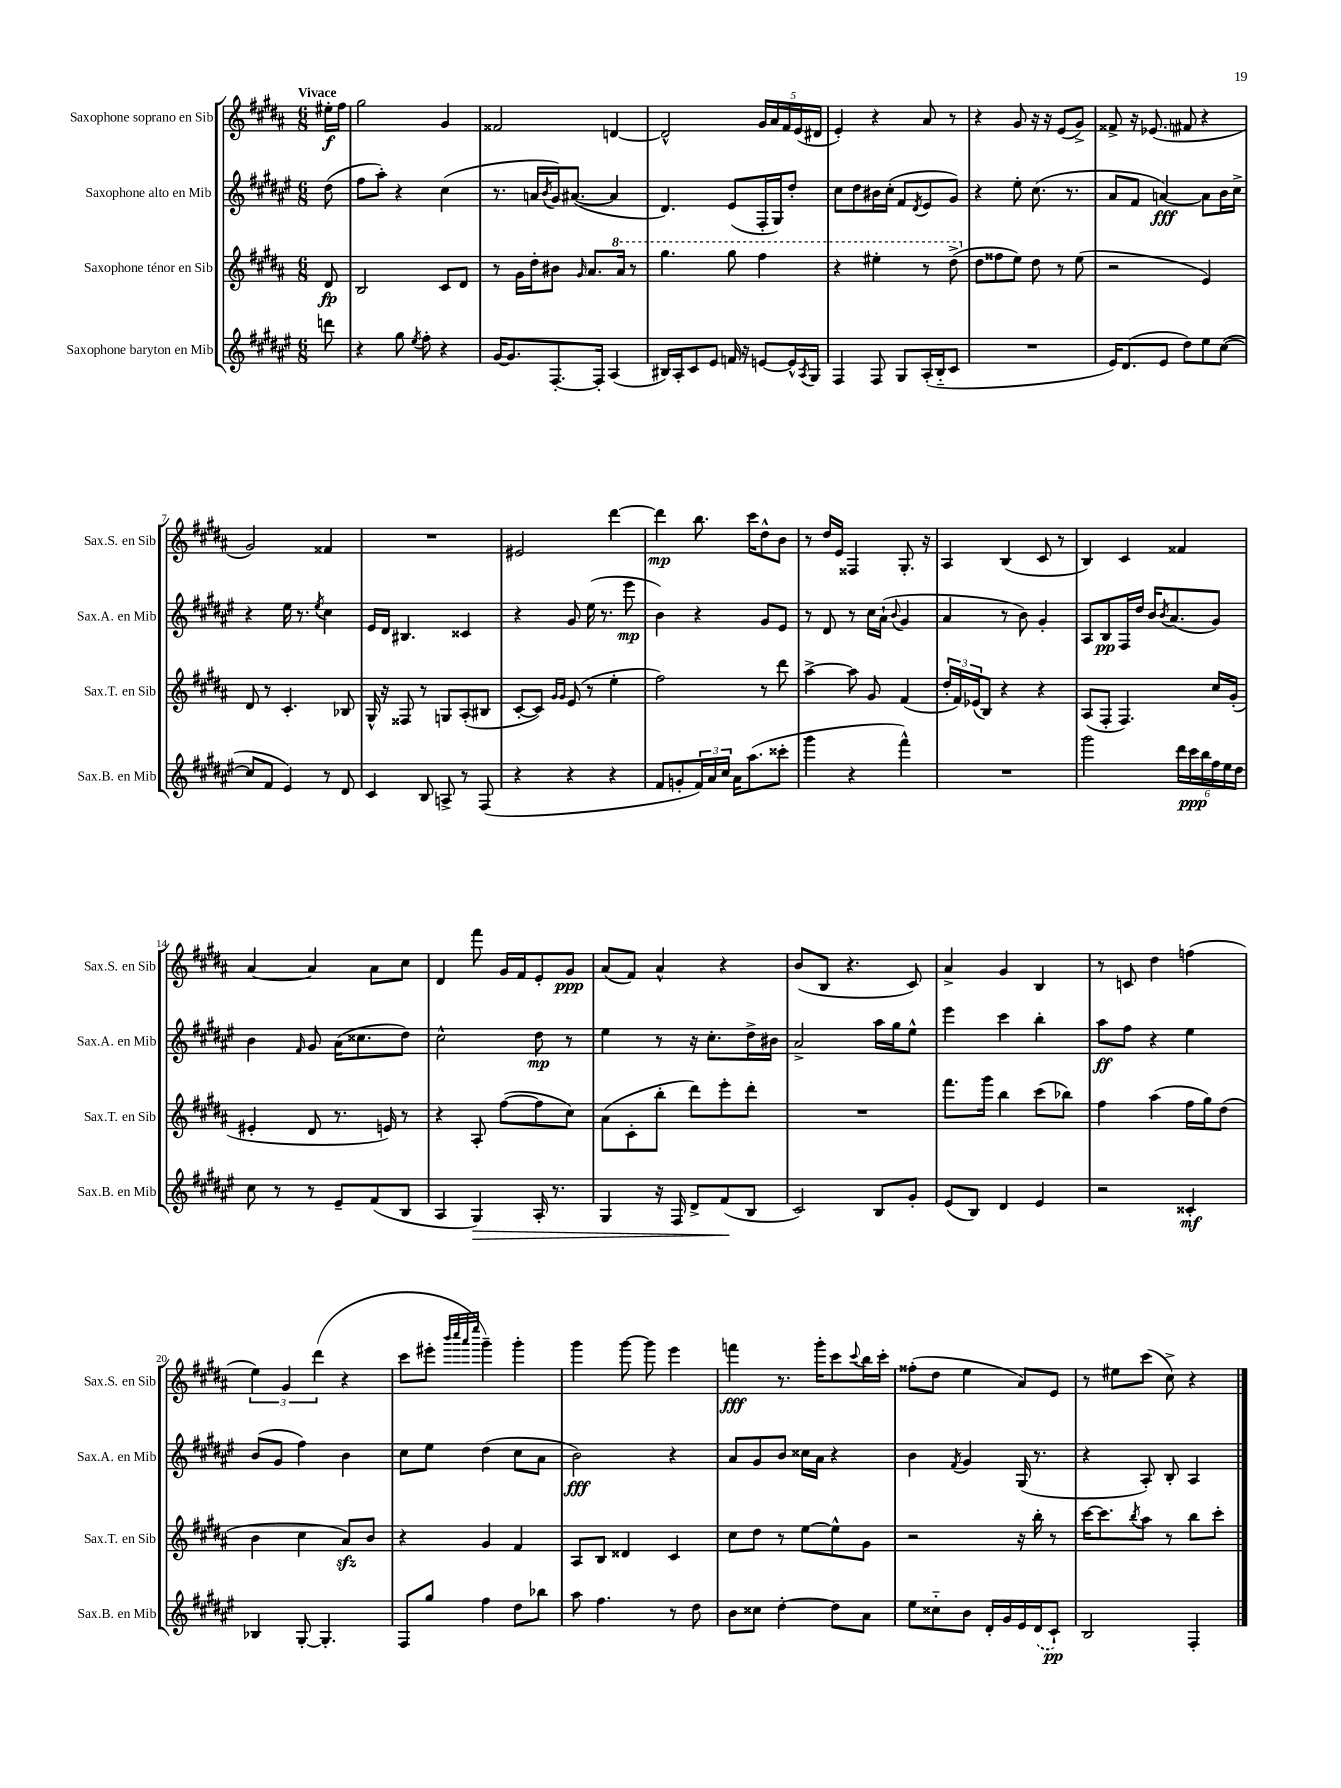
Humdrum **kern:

**kern	**dynam	**kern	**dynam	**kern	**dynam	**kern	**dynam
*part4	*part4	*part3	*part3	*part2	*part2	*part1	*part1
*staff4	*staff4	*staff3	*staff3	*staff2	*staff2	*staff1	*staff1
*I"Saxophone baryton en Mib	*	*I"Saxophone ténor en Sib	*	*I"Saxophone alto en Mib	*	*I"Saxophone soprano en Sib	*
*I'Sax.B. en Mib	*	*I'Sax.T. en Sib	*	*I'Sax.A. en Mib	*	*I'Sax.S. en Sib	*
*clefG2	*	*clefG2	*	*clefG2	*	*clefG2	*
*k[f#c#g#d#a#e#]	*	*k[f#c#g#d#a#]	*	*k[f#c#g#d#a#e#]	*	*k[f#c#g#d#a#]	*
*M6/8	*	*M6/8	*	*M6/8	*	*M6/8	*
=	=	=	=	=	=	=	=
!	!	!	!	!	!	!LO:TX:a:B:t=Vivace	!
8dddn\	.	8d#/	fp	(8dd#\	.	16ee#X'\LL	f
.	.	.	.	.	.	16ff#\JJ	.
=1	=1	=1	=1	=1	=1	=1	=1
4r	.	2B/	.	8ff#\L	.	2gg#\	.
.	.	.	.	8aa#'\J)	.	.	.
8gg#\	.	.	.	4r	.	.	.
8qee#/	.	.	.	.	.	.	.
8ff#'\	.	.	.	.	.	.	.
4r	.	8c#/L	.	(4cc#\	.	4g#/	.
.	.	8d#/J	.	.	.	.	.
=2	=2	=2	=2	=2	=2	=2	=2
[16g#/KL	.	8r	.	8.r	.	2f##X/	.
8.g#/]	.	.	.	.	.	.	.
.	.	16g#\LL	.	.	.	.	.
.	.	16dd#'\J	.	16an/LL	.	.	.
.	.	.	.	8qb/	.	.	.
[8.F#'/	.	8b#X\J	.	16g#/J)	.	.	.
.	.	.	.	([8.a#X/J	.	.	.
.	.	16qqg#/	.	.	.	.	.
.	.	8.a#/L	.	.	.	.	.
16F#'/Jk]	.	.	.	.	.	.	.
(4A#/	.	.	.	4a#/]	.	[4dn/	.
*	*	*8va	*	*	*	*	*
.	.	16aa#/Jk	.	.	.	.	.
.	.	8r	.	.	.	.	.
=3	=3	=3	=3	=3	=3	=3	=3
16B#X/LL)	.	4.ggg#\	.	4.d#/)	.	2d^^/]	.
16A#'/J	.	.	.	.	.	.	.
8c#/	.	.	.	.	.	.	.
8e#/J	.	.	.	.	.	.	.
16fn/	.	8ggg#\	.	(8e#/L	.	.	.
16r	.	.	.	.	.	.	.
[8en/L	.	4fff#\	.	16F#'/L	.	20g#/LL	.
.	.	.	.	.	.	20a#/	.
.	.	.	.	16G#/J)	.	.	.
.	.	.	.	.	.	20f#/	.
16e^^/L]	.	.	.	8dd#'/J	.	.	.
.	.	.	.	.	.	(20e/	.
8qA#/	.	.	.	.	.	.	.
16G#/JJ	.	.	.	.	.	.	.
.	.	.	.	.	.	20d#X/JJ	.
=4	=4	=4	=4	=4	=4	=4	=4
4F#/	.	4r	.	8cc#\L	.	4e'/)	.
.	.	.	.	8dd#\	.	.	.
8F#/	.	4eee#X'\	.	16b#X\L	.	4r	.
.	.	.	.	(16cc#'\JJ	.	.	.
8G#/L	.	.	.	8f#/L	.	.	.
.	.	.	.	8qd#/	.	.	.
(16A#'/L	.	8r	.	8e#/	.	8a#/	.
16B/J	.	.	.	.	.	.	.
8c#/J	.	(8ddd#^\	.	8g#/J)	.	8r	.
=5	=5	=5	=5	=5	=5	=5	=5
*	*	*X8va	*	*	*	*	*
2.r	.	8dd#\L	.	4r	.	4r	.
.	.	8ff##X\	.	.	.	.	.
.	.	8ee\J)	.	8ee#'\	.	8g#/	.
.	.	8dd#\	.	(8.cc#\	.	16r	.
.	.	.	.	.	.	16r	.
.	.	8r	.	.	.	(8e/L	.
.	.	.	.	8.r	.	.	.
.	.	(8ee\	.	.	.	8g#^/J)	.
=6	=6	=6	=6	=6	=6	=6	=6
16e#/KL)	.	2r	.	8a#/L	.	8f##X^/	.
(8.d#/	.	.	.	.	.	.	.
.	.	.	.	8f#/J	.	16r	.
.	.	.	.	.	.	(8.e-X/	.
8e#/J	.	.	.	[4an/)	fff	.	.
8dd#\L)	.	.	.	.	.	8f#X/	.
8ee#\	.	4e/)	.	8a\L]	.	4r	.
([8cc#\J	.	.	.	16b\L	.	.	.
.	.	.	.	16cc#^\JJ	.	.	.
!!LO:LB:g=z
=7	=7	=7	=7	=7	=7	=7	=7
8cc#/L]	.	8d#/	.	4r	.	2g#/)	.
8f#/J	.	8r	.	.	.	.	.
4e#/)	.	4.c#'/	.	16ee#\	.	.	.
.	.	.	.	8.r	.	.	.
.	.	.	.	8qee#/	.	.	.
8r	.	.	.	4cc#\	.	4f##X/	.
8d#/	.	8B-X/	.	.	.	.	.
=8	=8	=8	=8	=8	=8	=8	=8
4c#/	.	16G#^^/	.	16e#/LL	.	2.r	.
.	.	16r	.	16d#/JJ	.	.	.
.	.	8F##X/	.	4.B#X/	.	.	.
8B/	.	8r	.	.	.	.	.
8An^/	.	8Gn/L	.	.	.	.	.
8r	.	(8A#'/	.	4c##X/	.	.	.
(8F#/	.	8B#X/J	.	.	.	.	.
=9	=9	=9	=9	=9	=9	=9	=9
4r	.	[8c#'/L	.	4r	.	2e#X/	.
.	.	8c#/J])	.	.	.	.	.
.	.	16qqg#/LL	.	.	.	.	.
.	.	16qqg#/JJ	.	.	.	.	.
4r	.	(8e/	.	8g#/	.	.	.
.	.	8r	.	(16ee#\	.	.	.
.	.	.	.	8.r	.	.	.
4r	.	4ee'\	.	.	.	[4ddd#\	.
.	.	.	.	8eee#\	mp	.	.
=10	=10	=10	=10	=10	=10	=10	=10
8f#/L	.	2ff#\)	.	4b\)	.	4ddd#\]	mp
8gn'/	.	.	.	.	.	.	.
24f#/L)	.	.	.	4r	.	8.bb\	.
24a#/	.	.	.	.	.	.	.
24cc#/JJ	.	.	.	.	.	.	.
16a#\KL	.	.	.	.	.	.	.
(8.aa#\	.	.	.	.	.	16ccc#\KL	.
.	.	8r	.	8g#/L	.	8dd#^^\	.
8ccc##X'\J	.	8ddd#\	.	8e#/J	.	8b\J	.
=11	=11	=11	=11	=11	=11	=11	=11
4ggg#\	.	[4aa#^\	.	8r	.	8r	.
.	.	.	.	8d#/	.	16dd#/LL	.
.	.	.	.	.	.	16e/JJ	.
4r	.	8aa#\]	.	8r	.	4F##X/	.
.	.	8g#/	.	16cc#\LL	.	.	.
.	.	.	.	(16a#`\JJ	.	.	.
.	.	.	.	8qqb/	.	.	.
4fff#^^\)	.	(4f#/	.	4g#/	.	8.G#'/	.
.	.	.	.	.	.	16r	.
=12	=12	=12	=12	=12	=12	=12	=12
2.r	.	24dd#'/LL	.	4a#/	.	4A#/	.
.	.	24f#/)	.	.	.	.	.
.	.	(24e-X/J	.	.	.	.	.
.	.	8B/J)	.	.	.	.	.
.	.	4r	.	8r	.	(4B/	.
.	.	.	.	8b\)	.	.	.
.	.	4r	.	4g#'/	.	8c#/	.
.	.	.	.	.	.	8r	.
=13	=13	=13	=13	=13	=13	=13	=13
2ggg#\	.	(8A#/L	.	8A#/L	.	4B/)	.
.	.	8F#'/J	.	8B/	pp	.	.
.	.	4.F#/)	.	16F#/L	.	4c#/	.
.	.	.	.	16dd#/JJ	.	.	.
.	.	.	.	16b/KL	.	.	.
.	.	.	.	8qb/	.	.	.
.	.	.	.	(8.a#/	.	.	.
24ddd#\LL	.	.	.	.	.	4f##X/	.
24ccc#\	ppp	.	.	.	.	.	.
24bb\	.	.	.	.	.	.	.
24ff#\	.	16cc#/LL	.	8g#/J)	.	.	.
24ee#\	.	.	.	.	.	.	.
.	.	(16g#'/JJ	.	.	.	.	.
24dd#\JJ	.	.	.	.	.	.	.
!!LO:LB:g=z
=14	=14	=14	=14	=14	=14	=14	=14
8cc#\	.	4e#X'/	.	4b\	.	[4a#/	.
8r	.	.	.	.	.	.	.
.	.	.	.	16qqf#/	.	.	.
8r	.	8d#/	.	8g#/	.	4a#/]	.
8e#~/L	.	8.r	.	(16a#\KL	.	.	.
.	.	.	.	8.cc##X\	.	.	.
(8f#/	.	.	.	.	.	8a#\L	.
.	.	16en/)	.	.	.	.	.
8B/J	.	8r	.	8dd#\J)	.	8cc#\J	.
=15	=15	=15	=15	=15	=15	=15	=15
4A#/	.	4r	.	2cc#^^\	.	4d#/	.
!	!LO:HP:b	!	!	!	!	!	!
4G#/)	>	8A#'/	.	.	.	8fff#\	.
.	.	([8ff#\L	.	.	.	16g#/LL	.
.	.	.	.	.	.	16f#/J	.
16A#'/	.	8ff#\]	.	8dd#\	mp	8e'/	.
8.r	.	.	.	.	.	.	.
.	.	8cc#\J)	.	8r	.	8g#/J	ppp
=16	=16	=16	=16	=16	=16	=16	=16
4G#/	.	(8a#\L	.	4ee#\	.	(8a#/L	.
.	.	8c#'\	.	.	.	8f#/J)	.
16r	.	8bb'\J	.	8r	.	4a#^^/	.
16F#/	.	.	.	.	.	.	.
8d#^/L	.	8ddd#\L)	.	16r	.	.	.
.	.	.	.	8.cc#'\L	.	.	.
(8f#/	.	8eee'\	.	.	.	4r	.
8B/J	]	8ddd#'\J	.	16dd#^\L	.	.	.
.	.	.	.	16b#X\JJ	.	.	.
=17	=17	=17	=17	=17	=17	=17	=17
2c#/)	.	2.r	.	2a#^/	.	(8b/L	.
.	.	.	.	.	.	8B/J	.
.	.	.	.	.	.	4.r	.
8B/L	.	.	.	16aa#\LL	.	.	.
.	.	.	.	16gg#\J	.	.	.
8g#'/J	.	.	.	8ee#^^\J	.	8c#/)	.
=18	=18	=18	=18	=18	=18	=18	=18
(8e#/L	.	8.fff#\L	.	4eee#\	.	4a#^/	.
8B/J)	.	.	.	.	.	.	.
.	.	16ggg#\Jk	.	.	.	.	.
4d#/	.	4bb\	.	4ccc#\	.	4g#/	.
4e#/	.	(8ccc#\L	.	4bb'\	.	4B/	.
.	.	8bb-X\J)	.	.	.	.	.
=19	=19	=19	=19	=19	=19	=19	=19
2r	.	4ff#\	.	8aa#\L	ff	8r	.
.	.	.	.	8ff#\J	.	8cn/	.
.	.	(4aa#\	.	4r	.	4dd#\	.
4c##X'/	mf	16ff#\LL	.	4ee#\	.	(4ffn\	.
.	.	16gg#\J)	.	.	.	.	.
.	.	(8dd#\J	.	.	.	.	.
!!LO:LB:g=z
=20	=20	=20	=20	=20	=20	=20	=20
4B-X/	.	4b\	.	(8b/L	.	6ee\)	.
.	.	.	.	8g#/J	.	.	.
.	.	.	.	.	.	6g#/	.
[8G#'/	.	4cc#\	.	4ff#\)	.	.	.
.	.	.	.	.	.	(6ddd#\	.
4.G#'/]	.	.	.	.	.	.	.
.	.	8a#zz/L)	.	4b\	.	4r	.
.	.	8b/J	.	.	.	.	.
=21	=21	=21	=21	=21	=21	=21	=21
8F#/L	.	4r	.	8cc#\L	.	8ccc#\L	.
8gg#/J	.	.	.	8ee#\J	.	8eee#X'\J	.
.	.	.	.	.	.	32qqbbb/LLL	.
.	.	.	.	.	.	32qqcccc#/	.
.	.	.	.	.	.	32qqaaa#/	.
.	.	.	.	.	.	32qqeeee/JJJ	.
4ff#\	.	4g#/	.	(4dd#\	.	4ggg#~\)	.
8dd#\L	.	4f#/	.	8cc#\L	.	4ggg#'\	.
8bb-X\J	.	.	.	8a#\J	.	.	.
=22	=22	=22	=22	=22	=22	=22	=22
8aa#\	.	8A#/L	.	2b\)	fff	4ggg#\	.
4.ff#\	.	8B/J	.	.	.	.	.
.	.	4d##X/	.	.	.	[8ggg#\	.
.	.	.	.	.	.	8ggg#\]	.
8r	.	4c#/	.	4r	.	4eee\	.
8dd#\	.	.	.	.	.	.	.
=23	=23	=23	=23	=23	=23	=23	=23
8b\L	.	8cc#\L	.	8a#/L	.	4fffn\	fff
8cc##X\J	.	8dd#\J	.	8g#/	.	.	.
[4dd#'\	.	8r	.	8b/J	.	8.r	.
.	.	[8ee\L	.	16cc##X\LL	.	.	.
.	.	.	.	16a#\JJ	.	16ggg#'\KL	.
8dd#\L]	.	8ee^^\]	.	4r	.	8ccc#\	.
.	.	.	.	.	.	8qqccc#/	.
8a#\J	.	8g#\J	.	.	.	16bb\L	.
.	.	.	.	.	.	16ccc#'\JJ	.
=24	=24	=24	=24	=24	=24	=24	=24
8ee#\L	.	2r	.	4b\	.	(8ff##X'\L	.
8cc##X\	.	.	.	.	.	8dd#\J	.
.	.	.	.	8qf#/	.	.	.
8b\J	.	.	.	4g#/	.	4ee\	.
16d#'/LL	.	.	.	.	.	.	.
16g#/	.	.	.	.	.	.	.
16e#/	.	16r	.	(16G#/	.	8a#/L)	.
(16d#/J	.	16bb'\	.	8.r	.	.	.
8c#`/J)	pp	8r	.	.	.	8e/J	.
=25	=25	=25	=25	=25	=25	=25	=25
2B/	.	[16ccc#\KL	.	4r	.	8r	.
.	.	8.ccc#\]	.	.	.	.	.
.	.	.	.	.	.	8ee#X\L	.
.	.	8qbb/	.	.	.	.	.
.	.	8aa#\J	.	8A#'/)	.	(8ccc#\J	.
.	.	8r	.	8B'/	.	8cc#^\)	.
4F#'/	.	8bb\L	.	4A#/	.	4r	.
.	.	8ccc#'\J	.	.	.	.	.
==	==	==	==	==	==	==	==
*-	*-	*-	*-	*-	*-	*-	*-
